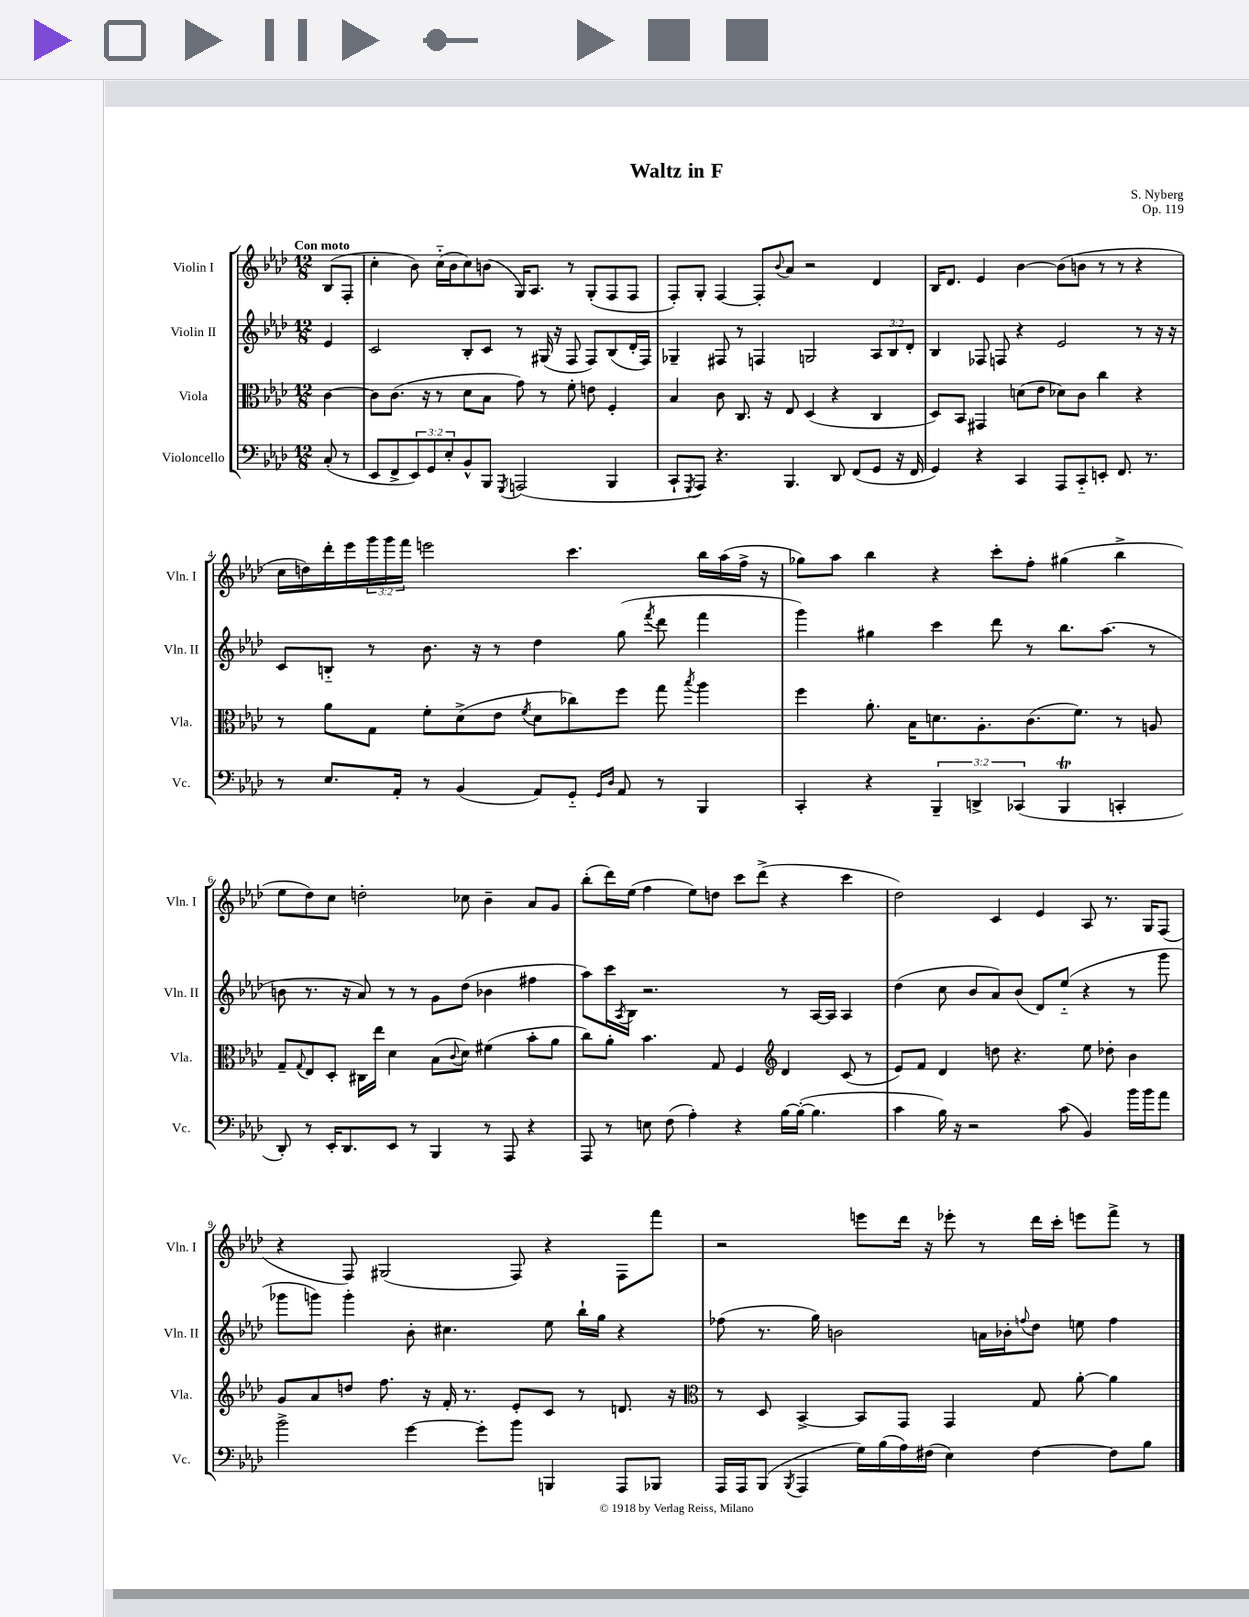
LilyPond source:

\header { title = "Waltz in F" composer = "S. Nyberg" opus = "Op. 119" }
<<
\new StaffGroup <<
\new Staff = "s0" \with { instrumentName = "Violin I" shortInstrumentName = "Vln. I" } {
    \clef treble \key aes \major \numericTimeSignature \time 12/8 \override Staff.TupletNumber.text = #tuplet-number::calc-fraction-text \partial 4 \tempo "Con moto"
    bes8( f8-. |
    c''4-. bes'8) c''16-_( bes'16 c''8) b'8( g16) aes8. r8 g8-.( f8 f8 |
    f8-.) g8-. f4~ f8-. \appoggiatura { bes'8 } aes'8 r2 des'4 |
    bes16 des'8. ees'4 bes'4~ bes'8( b'8 r8 r8 r4 |
    c''16 d''16) des'''16-. ees'''16 \tuplet 3/2 { g'''16 g'''16 f'''16 } e'''2 c'''4. bes''16 aes''16( f''16-> r16 |
    ges''8) aes''8 bes''4 r4 c'''8-. f''8-. gis''4( bes''4-> |
    ees''8 des''8) c''8 d''2-. ces''8 bes'4-- aes'8 g'8 |
    bes''8-.( des'''16) ees''16( f''4 ees''8) d''8 c'''8 des'''8->( r4 c'''4 |
    des''2) c'4 ees'4 aes8 r8. g16 f8( |
    r4 f8) gis2( f8) r4 f8 f'''8 |
    r2 e'''8 des'''16 r16 ees'''8-. r8 des'''16 c'''16-. e'''8 f'''8-> r8 \bar "|." |
}
\new Staff = "s1" \with { instrumentName = "Violin II" shortInstrumentName = "Vln. II" } {
    \clef treble \key aes \major \numericTimeSignature \time 12/8 \override Staff.TupletNumber.text = #tuplet-number::calc-fraction-text \partial 4
    ees'4 |
    c'2 bes8-. c'8 r8 gis16( r16 f8 f8) bes8( des'16-. f16) |
    ges4-- fis8 r8 f4 g2 \tuplet 3/2 { aes8 bes8 des'8-. } |
    bes4 fes8 f8 r4 ees'2 r8 r16 r16 |
    c'8 b8-_ r8 bes'8. r16 r8 des''4 g''8( \acciaccatura { f'''8 } des'''8 f'''4 |
    g'''4) gis''4 c'''4 des'''8 r8 bes''8. aes''8.( r8 |
    b'8 r8. r16 aes'8) r8 r8 g'8 des''8( bes'4 fis''4 |
    aes''8) c'''16 \acciaccatura { aes8 } bes16 r2. r8 aes16~ aes16 aes4 |
    des''4( c''8 bes'8 aes'8) bes'8( des'8) ees''8-_( r4 r8 g'''8 |
    ges'''8 g'''8) g'''4-. bes'8-. cis''4. ees''8 bes''16-! g''16 r4 |
    fes''8( r8. g''16) b'2 a'16 bes'16-. \appoggiatura { f''8 } des''8 e''8 f''4 \bar "|." |
}
\new Staff = "s2" \with { instrumentName = "Viola" shortInstrumentName = "Vla." } {
    \clef alto \key aes \major \numericTimeSignature \time 12/8 \partial 4
    c'4~ |
    c'8 c'8.( r16 r8 des'8 bes8 g'8) r8 f'8-. e'8 f4-. |
    bes4 c'8 c8. r16 ees8 des4( r4 c4 |
    des8) bes,8 gis,4 d'8( ees'8 des'8) c'8 c''4 r4 |
    r8 aes'8 g8 f'8-. des'8->( ees'8 \acciaccatura { f'8 } des'8 ces''8) f''8 g''8 \acciaccatura { bes''8 } aes''4 |
    f''4 aes'8.-. bes16 d'8. aes8.-. c'8.( f'8.) r8 a8 |
    g8-- \appoggiatura { g8 } ees8 des8-. cis16 ees''16 des'4 bes8( \appoggiatura { c'8 } des'8) fis'4( bes'8-. aes'8 |
    c''8) aes'8-. bes'4. g8 f4 \clef treble des'4 c'8( r8 |
    ees'8) f'8 des'4 d''8 r4. ees''8 des''8-. bes'4 |
    g'8 aes'8 d''8 f''8. r16 f'16-. r8. ees'8-. c'8 r8 d'8. r16 |
    \clef alto r8 des8 bes,4~-> bes,8 g,8 g,4 g8 aes'8~-. aes'4 \bar "|." |
}
\new Staff = "s3" \with { instrumentName = "Violoncello" shortInstrumentName = "Vc." } {
    \clef bass \key aes \major \numericTimeSignature \time 12/8 \override Staff.TupletNumber.text = #tuplet-number::calc-fraction-text \partial 4
    c8-.( r8 |
    ees,8 f,8-> \tuplet 3/2 { ees,8) g,8 ees8-. } bes,8-^ bes,,8 \acciaccatura { g,,8 } a,,2( bes,,4 |
    c,8-! \acciaccatura { g,,8 } aes,,8) r4. bes,,4. des,8 f,8( g,8 r16 f,16 |
    g,4) r4 c,4 aes,,8 c,8-_ e,8-. f,8. r8. |
    r8 ees8. aes,16-. r8 bes,4( aes,8) g,8-_ \grace { g,16 des16 } aes,8 r8 bes,,4 |
    c,4-. r4 \tuplet 3/2 { bes,,4-- d,4-> ces,4( } bes,,4\trill c,4-. |
    des,8-.) r8 ees,16-. des,8. ees,8 r8 bes,,4 r8 aes,,8 r4 |
    aes,,8 r8 e8 f8( aes4-.) r4 bes16~ bes16~-.( bes4. |
    c'4 bes16) r16 r2 c'8( bes,4) bes'16 bes'16 aes'8 |
    bes'2-> g'4~ g'8-. bes'8 b,,4 aes,,8 bes,,8 |
    aes,,16 aes,,16 bes,,8( \acciaccatura { bes,,8 } aes,,4 g16) bes16( aes16) fis16( ees4) fis4~ fis8 bes8 \bar "|." |
}
>>
>>
